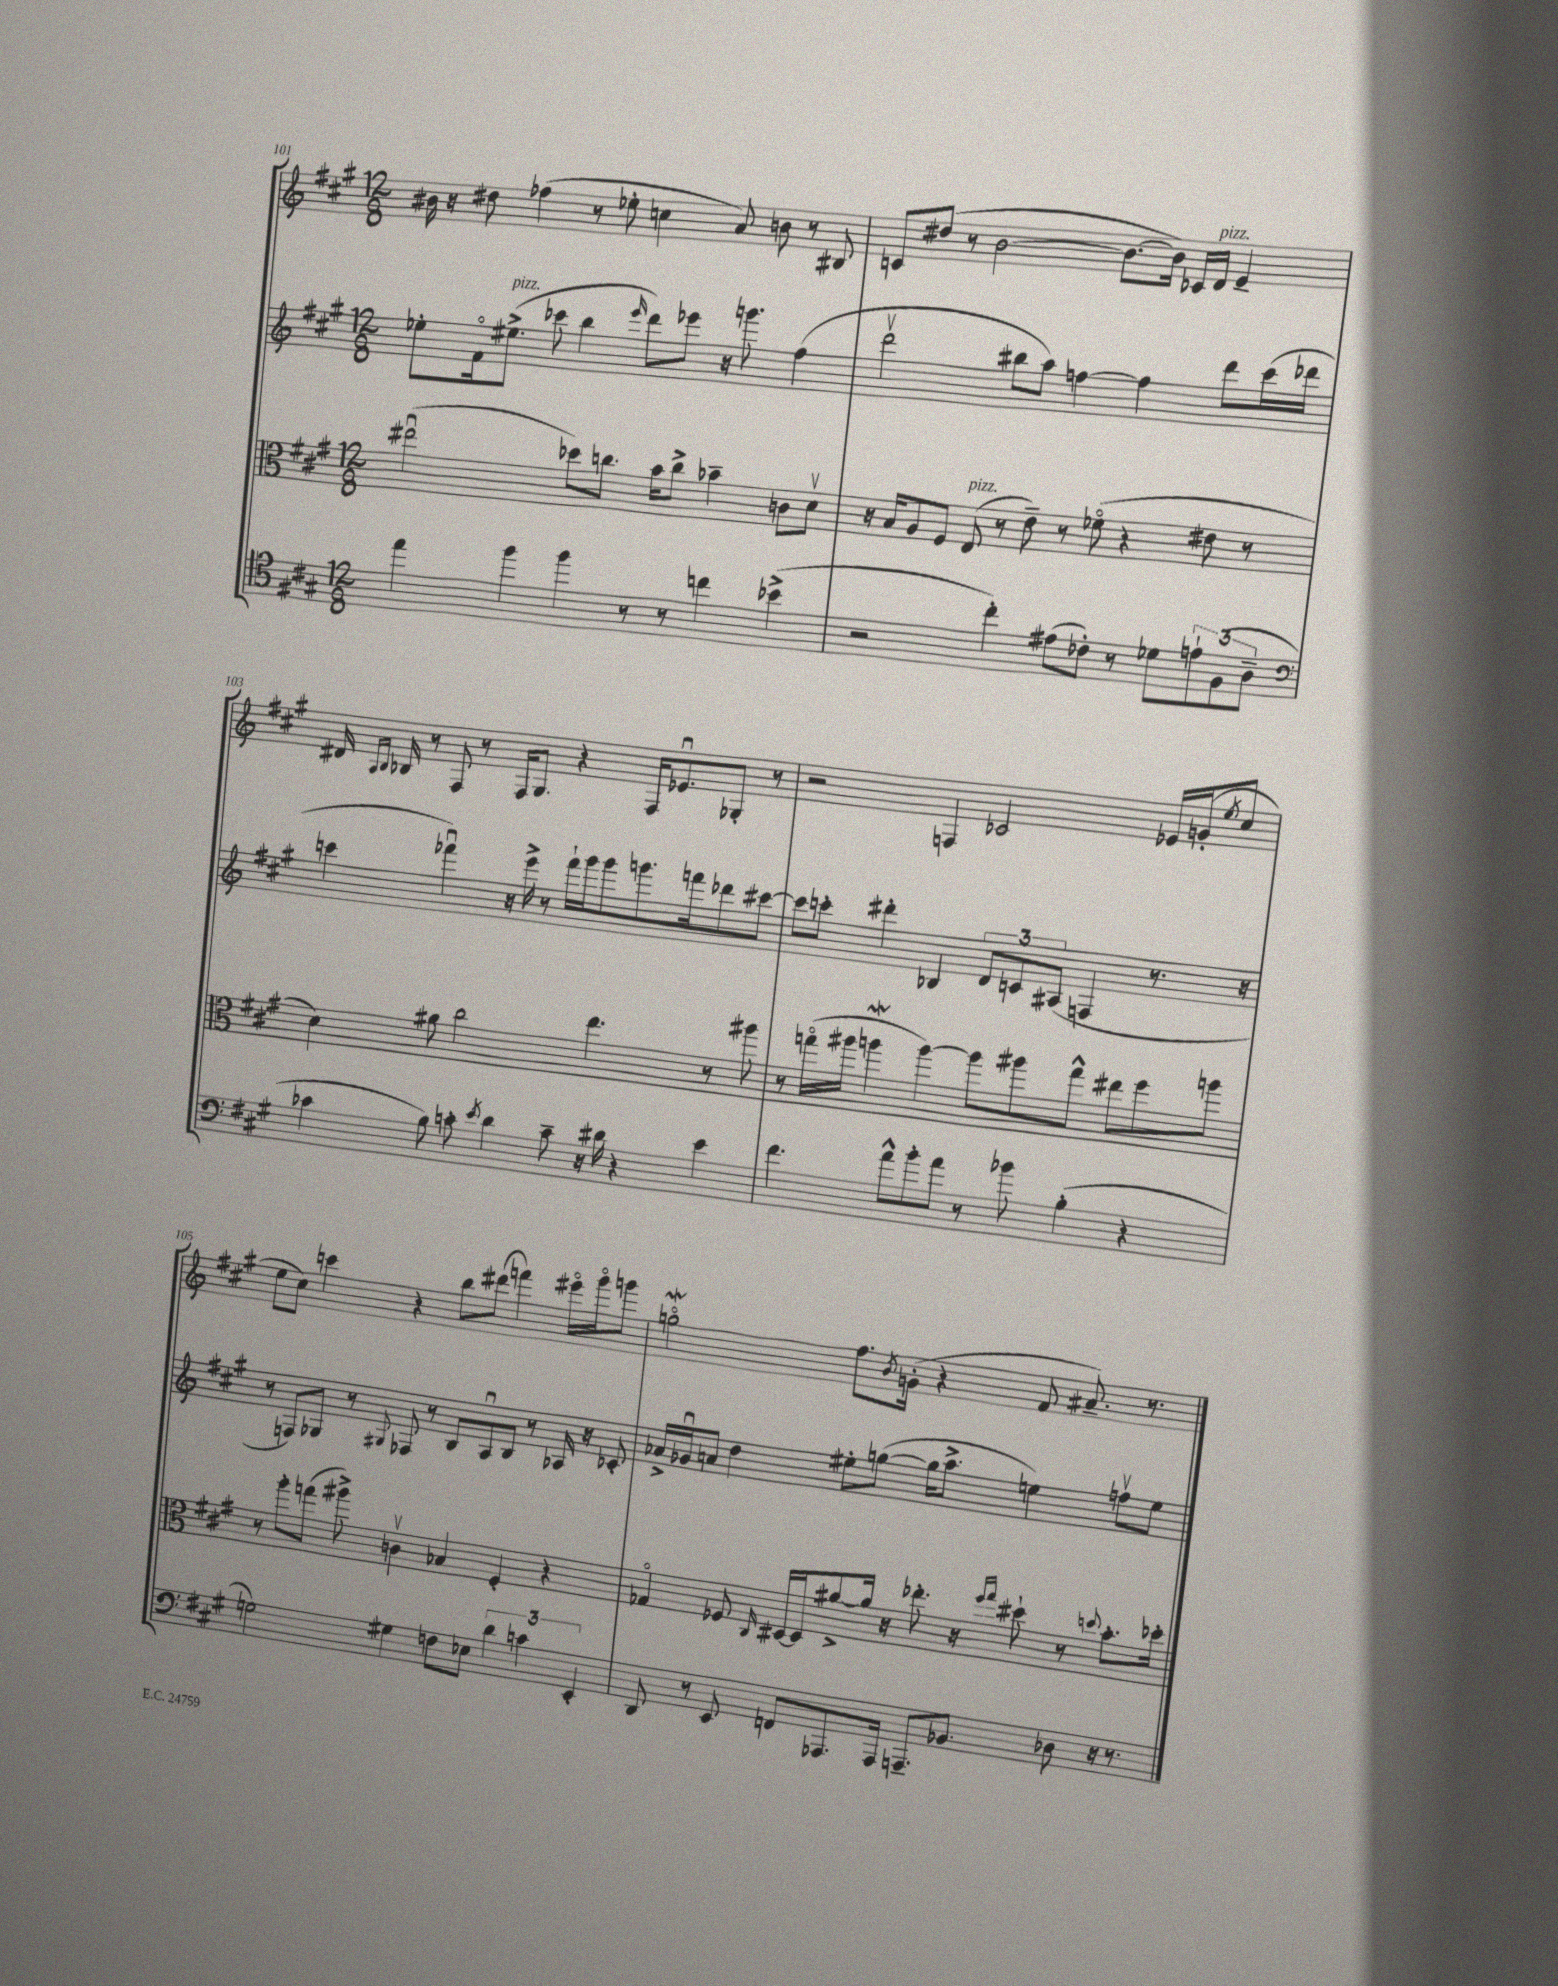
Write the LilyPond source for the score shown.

<<
\new StaffGroup <<
\new Staff = "s0" {
    \clef treble \key a \major \numericTimeSignature \time 12/8
    bis'16 r16 dis''8 fes''4( r8 ees''8-. c''4 a'8) b'8 r8 bis8 |
    c'8 dis''8( r8 b'2~ b'8.~ b'16) ces'16 d'16^\markup { \italic "pizz." } e'4-- |
    dis'16 \grace { a16 b16 } bes16 r8 fis8 r8 fis16 gis8. r4 fis16 ees'8.\downbow ges8-. r8 |
    r2 f4 ces'2 ees'16 g'16-.( \acciaccatura { e''8 } cis''8 |
    e''8 cis''8) c'''4 r4 b''8 dis'''8( f'''4) eis'''16\flageolet gis'''16\flageolet g'''8 |
    g''2\flageolet\mordent fis''8. \acciaccatura { b'8 } g'16-.( r4 fis'8 ais'8.--) r8. \bar "|." |
}
\new Staff = "s1" {
    \clef treble \key a \major \numericTimeSignature \time 12/8
    ees''8-. fis'16\flageolet eis''8.->^\markup { \italic "pizz." }( ces'''8 b''4 \grace { e'''16 } d'''8) ees'''8 r16 g'''8. fis''4( |
    d'''2\upbow bis''8 a''8) f''4~ f''4 d'''8 cis'''16( des'''16 |
    c'''4 fes'''4\downbow) r16 e'''16-> r8 fes'''16-! gis'''16 gis'''8 g'''8. f'''16 des'''8 cis'''8~ |
    cis'''8 c'''8-. dis'''4-. bes4 \tuplet 3/2 { d'8 c'8 ais8( } f4 r8. r16 |
    r8 f8) ges8 r8 \appoggiatura { gis8 } fes8 r8 b8 a8\downbow b8 r8 aes16 r16 ces'8-. |
    aes'16-> ges'16\downbow a'8 d''4 eis''8-. g''8~( g''16 a''8.-> e''4) f''8\upbow e''8 \bar "|." |
}
\new Staff = "s2" {
    \clef alto \key a \major \numericTimeSignature \time 12/8
    eis''2\downbow( des''8) c''8. b'16 c''8-> bes'4-- c'8 d'8\upbow |
    r16 b16 a8 fis8 e8^\markup { \italic "pizz." }( r8 e'8--) r8 fes'8\flageolet( r4 eis'8 r8 |
    d'4) ais'8 cis''2 e''4. r8 ais''8 |
    r8 g''16\flageolet( ais''16 a''4\mordent a''4~) a''8 ais''8 g''8-^ eis''8 fis''8 a''8 |
    r8 a''8-. g''8( ais''8->) c'4\upbow bes4 fis4-. r4 |
    ges4\flageolet fes8 \grace { cis16 } dis16~ dis16 ais'8~-> ais'16 r16 ees''8.-. r16 \grace { fis''16 gis''16 } dis''8-! r8 \appoggiatura { d''8 } b'8.-. des''16-. \bar "|." |
}
\new Staff = "s3" {
    \clef tenor \key a \major \numericTimeSignature \time 12/8
    e''4 fis''4 fis''4 r8 r8 c''4 bes'4->( |
    r2 cis''4-.) eis'8( ces'8-.) r8 des'8 \tuplet 3/2 { e'8-! fis8( a8-- } |
    \clef bass ces'4 b8) c'8-. \acciaccatura { e'8 } d'4 c'8-- r16 dis'16 r4 e'4 |
    fis'4. a'8-^ b'8-. a'8 r8 bes'8 b4-.( r4 |
    g2) gis4 f8 ees8 \tuplet 3/2 { d'4 c'4 e,4-. } |
    d,8 r8 e,8 f,8 aes,,8. aes,,16 a,,8.-- bes,8. des8 r16 r8. \bar "|." |
}
>>
>>
\layout { \context { \Score currentBarNumber = #101 } }
